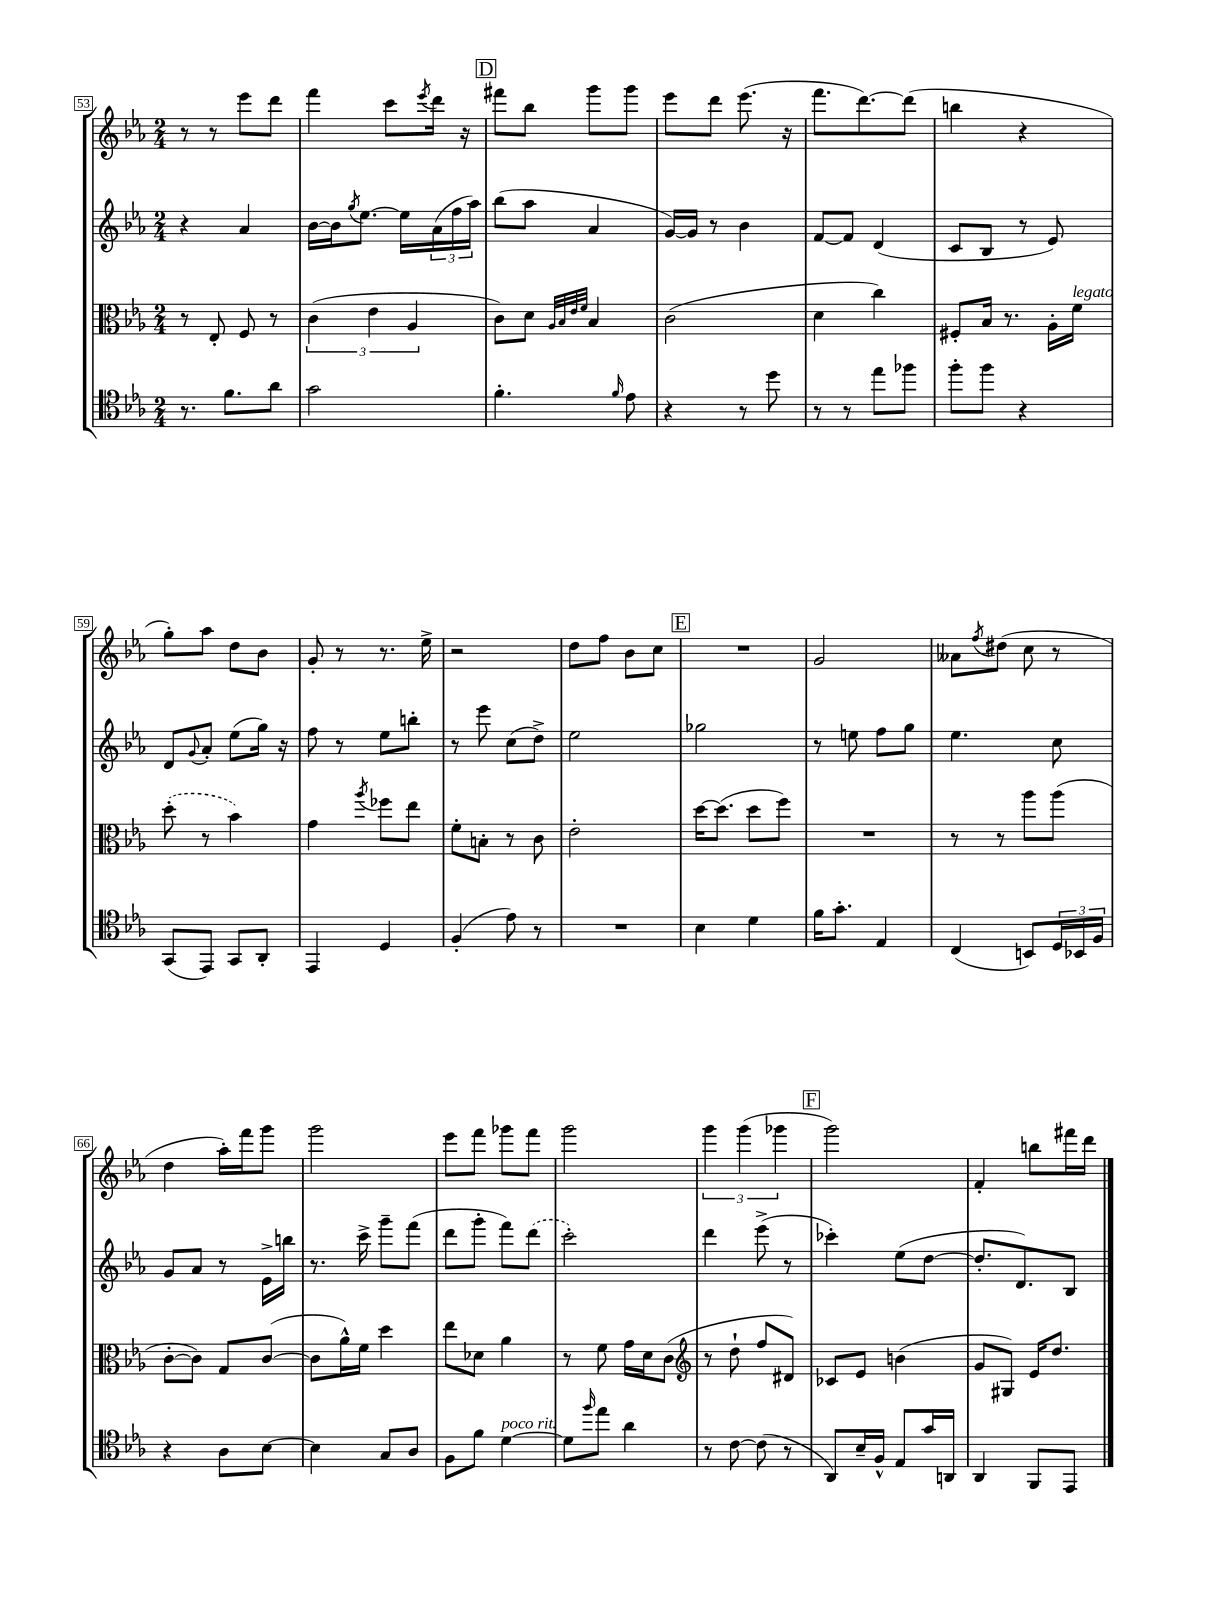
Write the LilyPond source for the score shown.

<<
\new StaffGroup <<
\new Staff = "s0" {
    \clef treble \key ees \major \numericTimeSignature \time 2/4
    r8 r8 ees'''8 d'''8 |
    f'''4 c'''8 \acciaccatura { ees'''8 } d'''16 r16 |
    \mark \markup { \box "D" } fis'''8 bes''8 g'''8 g'''8 |
    ees'''8 d'''8 ees'''8.( r16 |
    f'''8. d'''8.~) d'''8( |
    b''4 r4 |
    g''8-.) aes''8 d''8 bes'8 |
    g'8-. r8 r8. ees''16-> |
    r2 |
    d''8 f''8 bes'8 c''8 |
    \mark \markup { \box "E" } R2 |
    g'2 |
    aeses'8 \acciaccatura { f''8 } dis''8( c''8 r8 |
    d''4 aes''16-.) f'''16 g'''8 |
    g'''2 |
    ees'''8 f'''8 ges'''8 f'''8 |
    g'''2 |
    \tuplet 3/2 { g'''4 g'''4( ges'''4 } |
    \mark \markup { \box "F" } g'''2) |
    f'4-. b''8 fis'''16 d'''16 \bar "|." |
}
\new Staff = "s1" {
    \clef treble \key ees \major \numericTimeSignature \time 2/4
    r4 aes'4 |
    bes'16~ bes'16 \acciaccatura { g''8 } ees''8.~ ees''16 \tuplet 3/2 { aes'16( f''16 aes''16) } |
    \mark \markup { \box "D" } bes''8( aes''8 aes'4 |
    g'16~) g'16 r8 bes'4 |
    f'8~ f'8 d'4( |
    c'8 bes8 r8 ees'8) |
    d'8 \appoggiatura { g'8 } aes'8-. ees''8( g''16) r16 |
    f''8 r8 ees''8 b''8-. |
    r8 ees'''8 c''8( d''8->) |
    ees''2 |
    \mark \markup { \box "E" } ges''2 |
    r8 e''8 f''8 g''8 |
    ees''4. c''8 |
    g'8 aes'8 r8 ees'16-> b''16 |
    r8. c'''16-> g'''8-- f'''8( |
    d'''8 g'''8-. f'''8) \once \slurDashed d'''8( |
    c'''2-.) |
    d'''4 ees'''8->( r8 |
    \mark \markup { \box "F" } ces'''4-.) ees''8( d''8~ |
    d''8.-. d'8.) bes8 \bar "|." |
}
\new Staff = "s2" {
    \clef alto \key ees \major \numericTimeSignature \time 2/4
    r8 ees8-. f8 r8 |
    \tuplet 3/2 { c'4( ees'4 aes4 } |
    \mark \markup { \box "D" } c'8) d'8 \grace { aes32 bes32 ees'32 f'32 } bes4 |
    c'2( |
    d'4 c''4) |
    fis8-. bes16 r8. aes16-. f'16^\markup { \italic "legato" } |
    \once \slurDashed d''8-.( r8 bes'4) |
    g'4 \acciaccatura { aes''8 } fes''8 ees''8 |
    f'8-. b8-. r8 c'8 |
    ees'2-. |
    \mark \markup { \box "E" } d''16~ d''8.( d''8 f''8) |
    R2 |
    r8 r8 aes''8 aes''8( |
    c'8~-. c'8) g8 c'8~( |
    c'8 aes'16-^) f'16 d''4 |
    ees''8 des'8 aes'4 |
    r8 f'8 g'16 d'16 c'8( |
    \clef treble r8 d''8-! f''8 dis'8) |
    \mark \markup { \box "F" } ces'8 ees'8 b'4( |
    g'8 gis8) ees'16 d''8. \bar "|." |
}
\new Staff = "s3" {
    \clef tenor \key ees \major \numericTimeSignature \time 2/4
    r8. f'8. aes'8 |
    g'2 |
    \mark \markup { \box "D" } f'4.-. \grace { f'16 } ees'8 |
    r4 r8 d''8 |
    r8 r8 ees''8 fes''8 |
    f''8-. f''8 r4 |
    g,8( ees,8) g,8 aes,8-. |
    ees,4 d4 |
    f4-.( ees'8) r8 |
    R2 |
    \mark \markup { \box "E" } bes4 d'4 |
    f'16 g'8.-. ees4 |
    c4( b,8) \tuplet 3/2 { d16 bes,16 f16 } |
    r4 aes8 bes8~ |
    bes4 g8 aes8 |
    f8 f'8 d'4~^\markup { \italic "poco rit." } |
    d'8 \grace { f''16 } ees''8 aes'4 |
    r8 c'8~ c'8( r8 |
    \mark \markup { \box "F" } aes,8) bes16-- f16-^ ees8 g'16 a,16 |
    aes,4 f,8 ees,8 \bar "|." |
}
>>
>>
\layout { \context { \Score currentBarNumber = #53 \override BarNumber.stencil = #(make-stencil-boxer 0.1 0.3 ly:text-interface::print) } }
